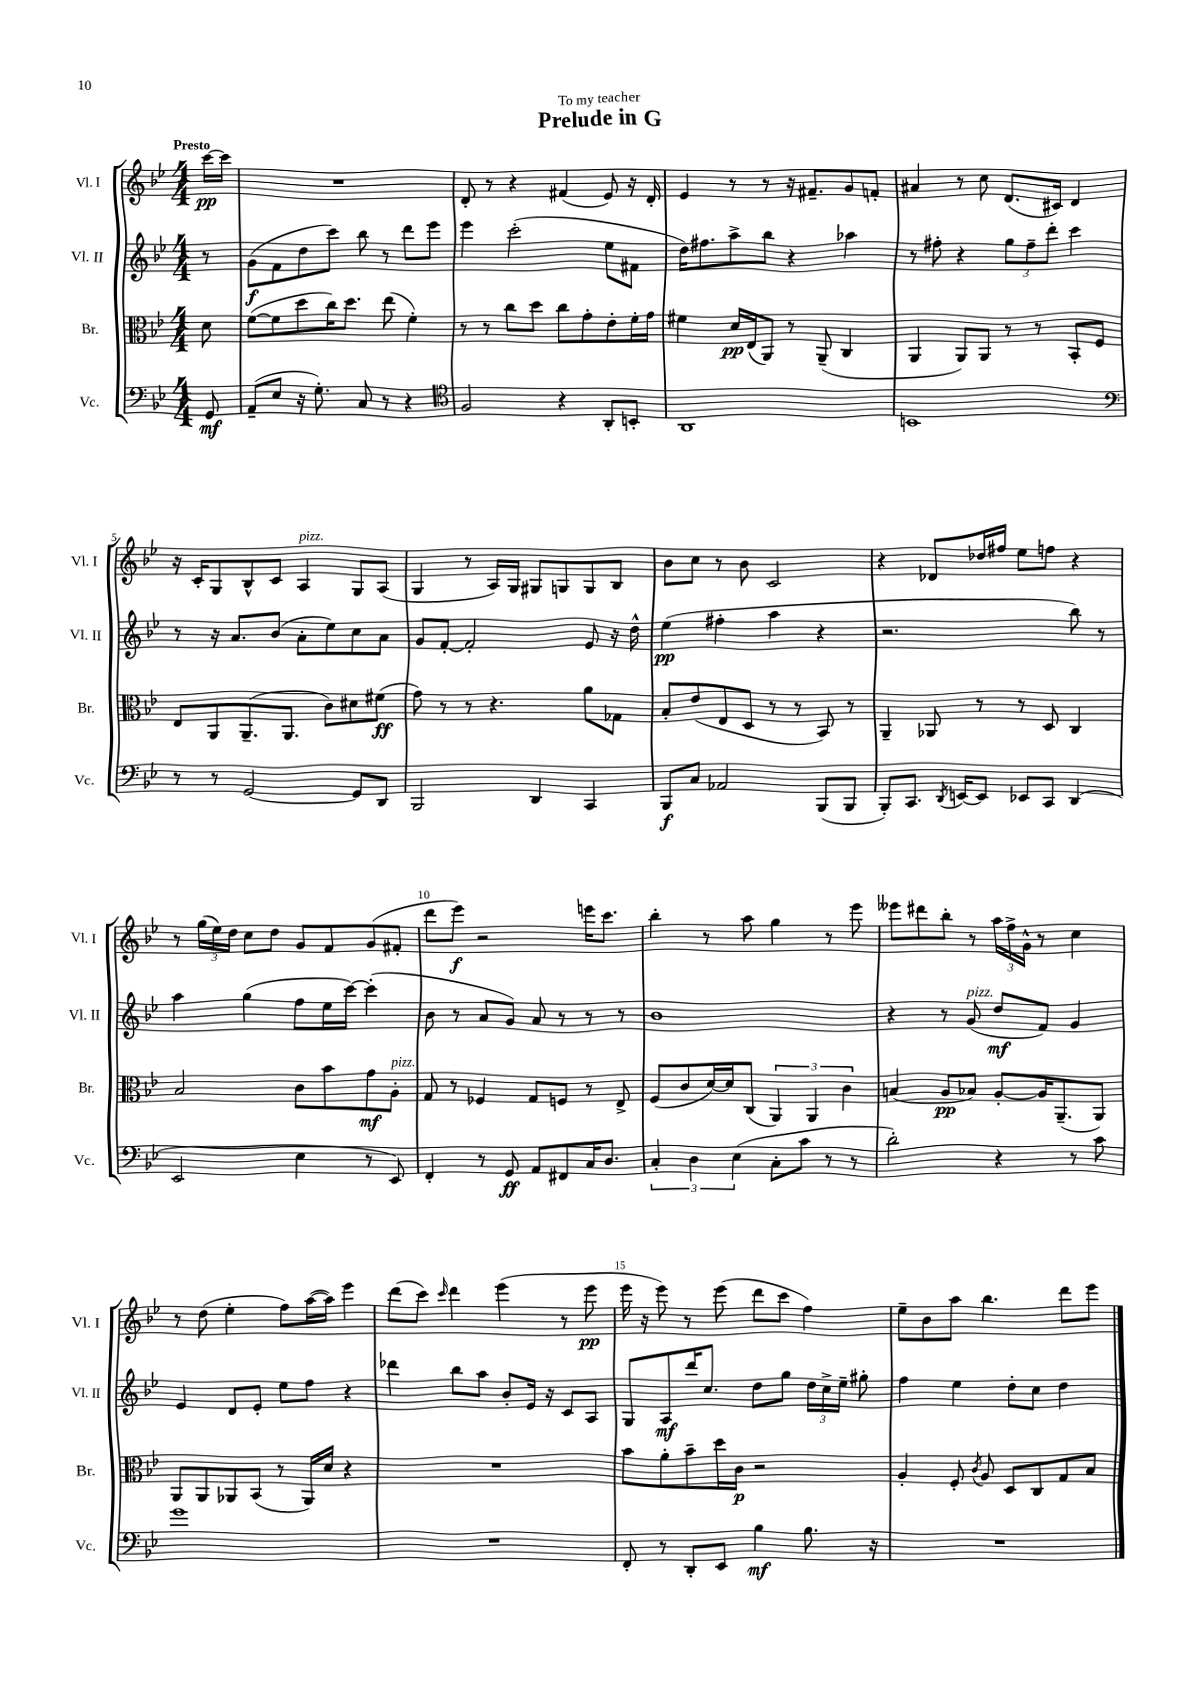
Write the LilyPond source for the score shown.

\header { title = "Prelude in G" dedication = "To my teacher" }
<<
\new StaffGroup <<
\new Staff = "s0" \with { instrumentName = "Vl. I" shortInstrumentName = "Vl. I" } {
    \clef treble \key bes \major \numericTimeSignature \time 4/4 \partial 8 \tempo "Presto"
    \autoBeamOff c'''16[~\pp c'''16] |
    R1 |
    d'8-. r8 r4 fis'4( ees'8) r16 d'16-. |
    ees'4 r8 r8 r16 fis'8.[-- g'8 f'8]-. |
    ais'4 r8 c''8 d'8.[( cis'16]) d'4 |
    r16 c'16[-. g8 bes8-^ c'8] a4^\markup { \italic "pizz." } g8[ a8]( |
    g4 r8 a16[) g16] gis8[ g8 g8 bes8] |
    bes'8[ c''8] r8 bes'8 c'2 |
    r4 des'8[ des''16 fis''16] ees''8[ f''8] r4 |
    r8 \tuplet 3/2 { g''16[( ees''16) d''16] } c''8[ d''8] g'8[ f'8 g'8( fis'8]-. |
    d'''8[ ees'''8]\f) r2 e'''16[ c'''8.] |
    bes''4-. r8 a''8 g''4 r8 ees'''8 |
    eeses'''8[ dis'''8 bes''8]-. r8 \tuplet 3/2 { a''16[ f''16-> g'16]-^ } r8 c''4 |
    r8 d''8( ees''4-. f''8[) a''16~( a''16]) ees'''4 |
    d'''8[( c'''8]) \grace { c'''16 } d'''4 ees'''4( r8 ees'''8\pp |
    ees'''16 r16 ees'''8) r8 ees'''8( d'''8[ c'''8] f''4) |
    ees''8[-- bes'8 a''8] bes''4. d'''8[ ees'''8] \bar "|." |
}
\new Staff = "s1" \with { instrumentName = "Vl. II" shortInstrumentName = "Vl. II" } {
    \clef treble \key bes \major \numericTimeSignature \time 4/4 \partial 8
    \autoBeamOff r8 |
    g'8[\f( f'8 d''8 c'''8]) bes''8 r8 d'''8[ ees'''8] |
    ees'''4 c'''2-.( ees''8[ fis'8] |
    d''16[) fis''8. a''8-> bes''8] r4 aes''4 |
    r8 fis''8-. r4 \tuplet 3/2 { g''8[ fis''8-- d'''8]-. } c'''4 |
    r8 r16 a'8.[ bes'8]( a'8[-. ees''8) c''8 a'8] |
    g'8[ f'8]~-. f'2-. ees'8 r16 d''16-^ |
    ees''4\pp( fis''4-. a''4 r4 |
    r2. bes''8) r8 |
    a''4 g''4( f''8[ ees''16 c'''16]~) c'''4-.( |
    bes'8 r8 a'8[ g'8]) a'8 r8 r8 r8 |
    bes'1 |
    r4 r8 g'8^\markup { \italic "pizz." }( d''8[\mf f'8]) g'4 |
    ees'4 d'8[ ees'8]-. ees''8[ f''8] r4 |
    des'''4 bes''8[ a''8] bes'8[-. ees'16] r16 c'8[ a8] |
    g8[ a8\mf d'''16 c''8.] d''8[ g''8] \tuplet 3/2 { d''16[ c''16-> ees''16]-- } gis''8-. |
    f''4 ees''4 d''8[-. c''8] d''4 \bar "|." |
}
\new Staff = "s2" \with { instrumentName = "Br." shortInstrumentName = "Br." } {
    \clef alto \key bes \major \numericTimeSignature \time 4/4 \partial 8
    \autoBeamOff d'8 |
    f'8[~( f'8 d''8 c''16) d''8.] ees''8( f'4-.) |
    r8 r8 c''8[ d''8] c''8[ g'8-. ees'8-. f'16-. g'16] |
    fis'4 d'16[\pp ees16( a,8]) r8 a,8--( c4 |
    a,4 a,8[) a,8] r8 r8 bes,8[-. f8] |
    ees8[ a,8 a,8.--( a,8.] c'8[) dis'8 fis'8]\ff( |
    g'8) r8 r8 r4. a'8[ ges8] |
    bes8[-. ees'8( ees8 d8] r8 r8 bes,8) r8 |
    a,4-- aes,8 r8 r8 d8 c4 |
    bes2 c'8[ bes'8 g'8\mf a8]-.^\markup { \italic "pizz." } |
    g8 r8 fes4 g8[ f8] r8 ees8-> |
    f8[( c'8 d'16~) d'16 c8]( \tuplet 3/2 { a,4) a,4 c'4 } |
    b4( a8[\pp bes8]) a8[~-. a16 a,8.--( a,8]) |
    a,8[ a,8 aes,8 bes,8]( r8 aes,16[) d'16] r4 |
    R1 |
    bes'8[ a'8-. bes'8-- d''16 c'16]\p r2 |
    a4-. f8-. \acciaccatura { c'8 } a8 d8[ c8 g8 bes8] \bar "|." |
}
\new Staff = "s3" \with { instrumentName = "Vc." shortInstrumentName = "Vc." } {
    \clef bass \key bes \major \numericTimeSignature \time 4/4 \partial 8
    \autoBeamOff g,8\mf |
    a,8[--( ees8] r16 g8.-.) c8 r8 r4 |
    \clef tenor f2 r4 a,8[-. b,8]-. |
    a,1 |
    b,1 |
    \clef bass r8 r8 g,2~ g,8[ d,8] |
    bes,,2 d,4 c,4 |
    bes,,8[\f c8] aes,2 bes,,8[( bes,,8] |
    bes,,8[-.) c,8.] \acciaccatura { d,8 } e,16[~ e,8] ees,8[ c,8] d,4( |
    ees,2 ees4 r8 ees,8) |
    f,4-. r8 g,8\ff a,8[ fis,8 c16 d8.] |
    \tuplet 3/2 { c4-. d4 ees4( } c8[-. c'8] r8 r8 |
    d'2-.) r4 r8 c'8 |
    g'1 |
    R1 |
    f,8-. r8 d,8[-. ees,8] bes4\mf bes8. r16 |
    R1 \bar "|." |
}
>>
>>
\layout { \context { \Score \override BarNumber.break-visibility = ##(#f #t #t) barNumberVisibility = #(every-nth-bar-number-visible 5) } }
